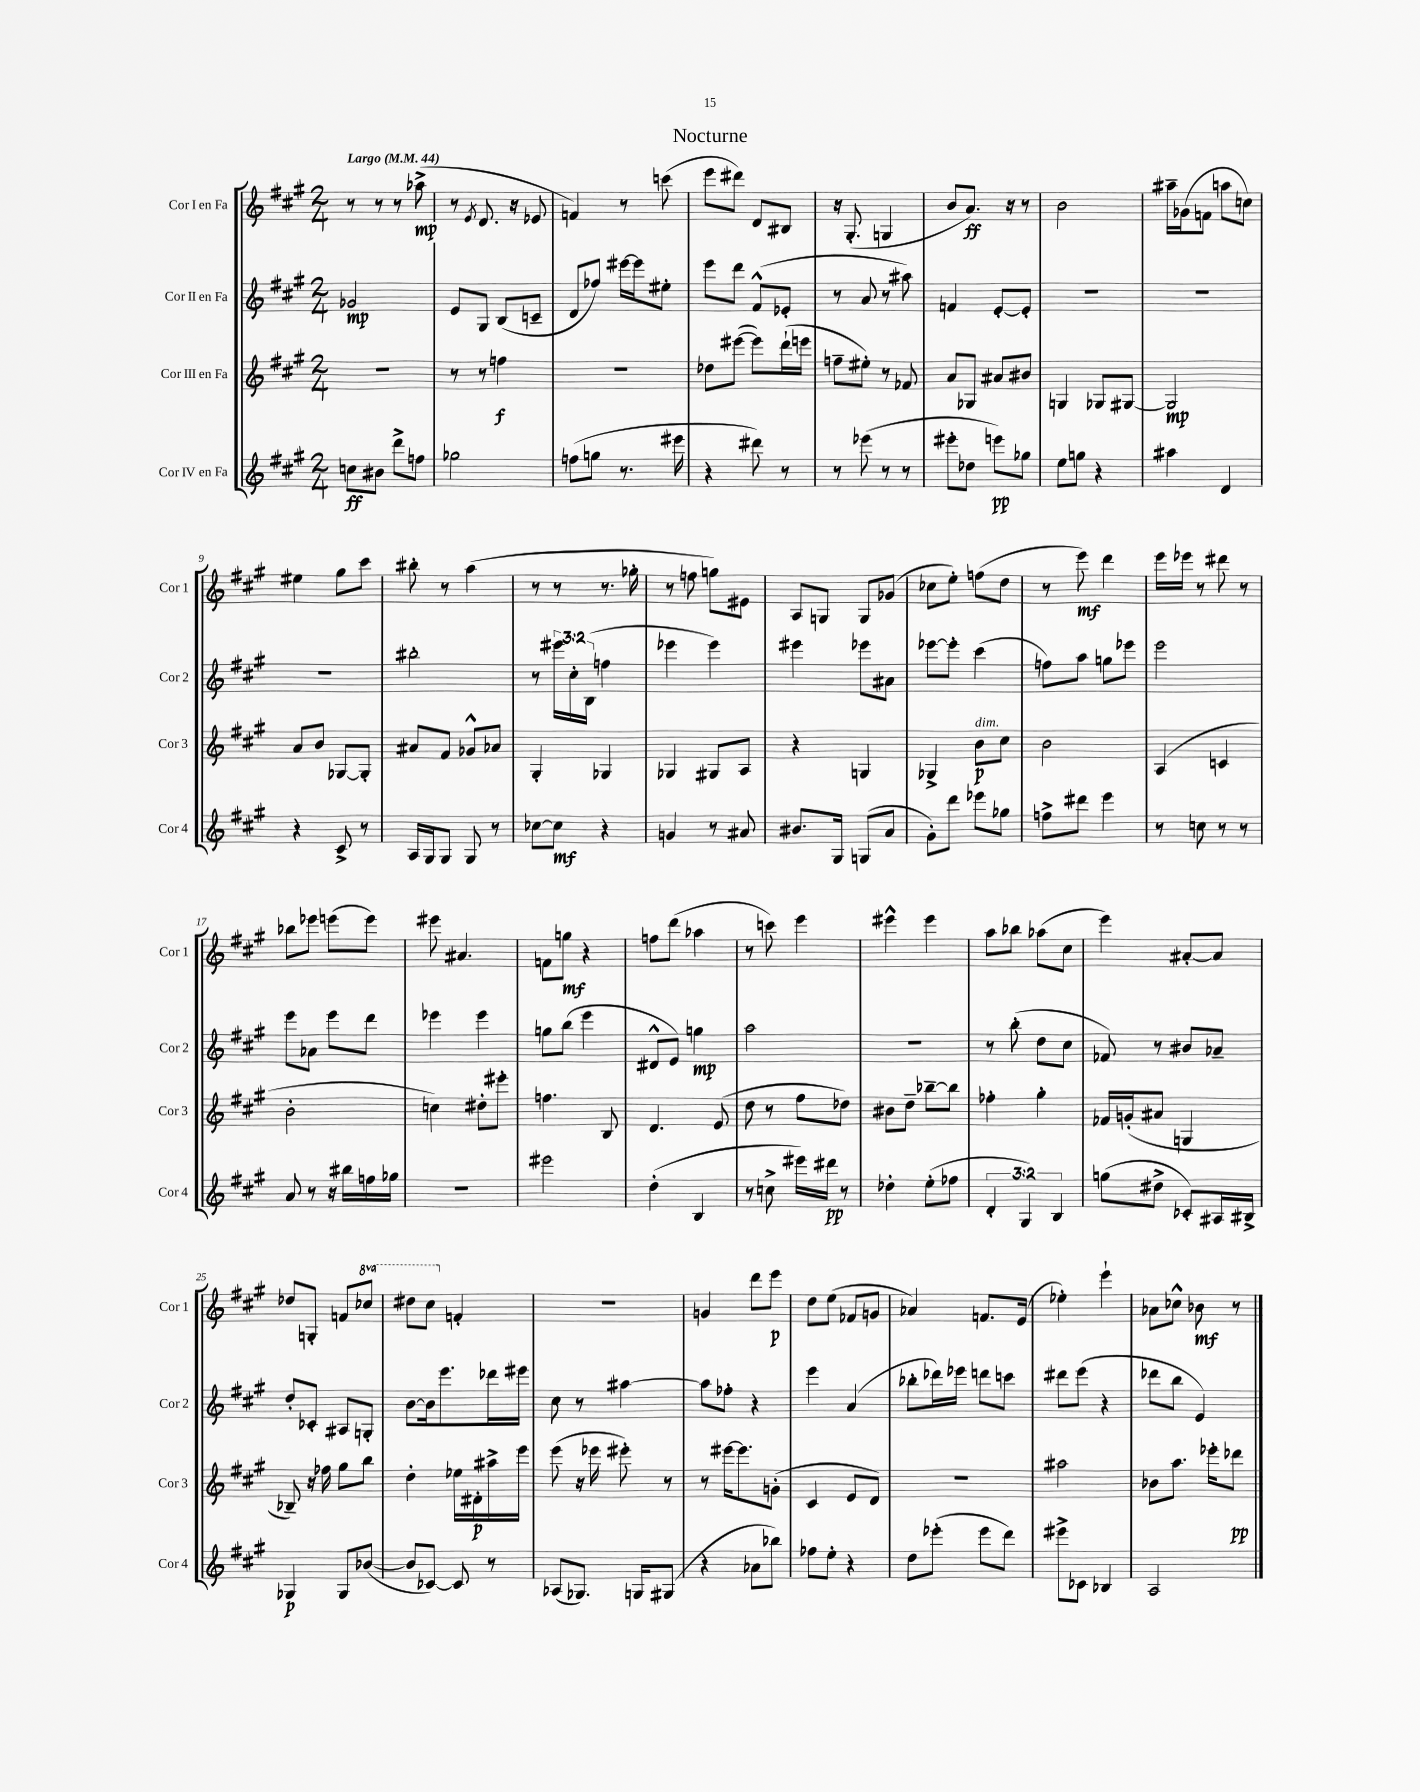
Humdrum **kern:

**kern	**kern	**kern	**kern
*staff4	*staff3	*staff2	*staff1
*clefG2	*clefG2	*clefG2	*clefG2
*k[f#c#g#]	*k[f#c#g#]	*k[f#c#g#]	*k[f#c#g#]
*M2/4	*M2/4	*M2/4	*M2/4
*MM44	*MM44	*MM44	*MM44
8cc	2r	2g-	8r
8b#	.	.	8r
8ddd^	.	.	8r
8ff	.	.	(8aa-^
=	=	=	=
2gg-	8r	8e	8r
.	.	.	8qe
.	8r	8G#	8.d
.	4ff	(8B	.
.	.	.	16r
.	.	8c~	8e-
=	=	=	=
(8ff	2r	8d	4f)
8gg	.	8ff-)	.
8.r	.	[16eee#	8r
.	.	16eee#]	.
.	.	8ee#'	(8ccc
16eee#	.	.	.
=	=	=	=
4r	8dd-	8eee	8eee
.	([8eee#	8ddd	8ddd#)
8ddd#)	8eee#])	(8f#^^	8d
8r	(16ddd`	8e-'	8B#
.	16eee	.	.
=	=	=	=
8r	8ff~	8r	16r
.	.	.	(8.G#'
(8eee-	8ee#')	8a	.
8r	8r	8r	4G
8r	8f-	8aa#)	.
=	=	=	=
8eee#'	8a	4f	8b
8dd-	8G-	.	8.a)
8eee)	8a#	[8e'	.
.	.	.	16r
8gg-	8b#	8e']	8r
=	=	=	=
8ee	4G	2r	2b
8gg	.	.	.
4r	8G-	.	.
.	[8G#	.	.
=	=	=	=
4aa#	2G#]	2r	16aa#~
.	.	.	(16g-
.	.	.	8f
4d	.	.	8aa
.	.	.	8cc)
=	=	=	=
4r	8a	2r	4ee#
.	8b	.	.
8c#^	[8G-	.	8gg#
8r	8G-']	.	8ccc#
=	=	=	=
16A	8a#	2bb#'	8bb#'
16G#	.	.	.
8G#	8f#	.	8r
8G#	8g-^^	.	(4aa
8r	8a-	.	.
=	=	=	=
[8cc-	4G#'	8r	8r
8cc-]	.	24eee#	8r
.	.	24cc#'	.
.	.	(24B	.
4r	4G-	4ff	8.r
.	.	.	16gg-'
=	=	=	=
4g	4G-	4eee-	8r
.	.	.	8ff
8r	8G#	4eee-)	8gg)
8a#	8A	.	8e#
=	=	=	=
8.b#	4r	4eee#	8A
.	.	.	8G
16G#	.	.	.
(8G	4G	8eee-	8G
8a	.	8a#	(8g-
=	=	=	=
8g#')	4G-^	[8eee-	8cc-
8ddd	.	8eee-']	8ee')
8eee-	8b	(4ccc#	(8ff
8gg-	8cc#	.	8dd
=	=	=	=
8ff^	2b	8ff)	8r
8ddd#	.	8aa	8eee)
4eee	.	8gg	4ddd
.	.	8eee-	.
=	=	=	=
8r	(4A	2eee	16eee
.	.	.	16eee-
8cc	.	.	8r
8r	4c	.	8ddd#
8r	.	.	8r
=	=	=	=
8a	2b'	8eee	8bb-
8r	.	8a-	8eee-
16r	.	8eee	(8eee
16bb#	.	.	.
16ff	.	8ddd	8eee)
16gg-	.	.	.
=	=	=	=
2r	4cc)	4eee-	8eee#
.	.	.	4.a#
.	8dd#'	4eee-	.
.	8eee#'	.	.
=	=	=	=
2eee#	4.ff	8gg	8f
.	.	(8bb	8gg
.	.	4eee	4r
.	8B	.	.
=	=	=	=
(4dd'	4.d	8d#^^	8ff
.	.	8e)	(8ddd
4B	.	4gg	4aa-
.	(8e	.	.
=	=	=	=
8r	8dd	2aa	8r
8cc^	8r	.	8ccc)
16eee#)	8ff#	.	4eee
16ddd#	.	.	.
8r	8dd-)	.	.
=	=	=	=
4dd-'	8b#	2r	4eee#^^
.	8dd~	.	.
(8ee'	[8bb-~	.	4eee#
8ff-	8bb-]	.	.
=	=	=	=
6d'	4ff-'	8r	8aa
.	.	(8bb'	8bb-
6G#)	.	.	.
.	4gg#'	8dd	(8aa-
6B	.	.	.
.	.	8cc#	8cc#
=	=	=	=
(8gg	16f-	8f-)	4eee)
.	(16g'	.	.
8dd#^	8a#	8r	.
8c-')	4G	8b#	[8a#'
16A#	.	8a-~	8a#]
16B#^	.	.	.
=	=	=	=
4G-	8B-~)	8dd'	8dd-
.	16r	8c-'	8G'
.	16ff-	.	.
8G-	8gg#	8A#	8f
([8b-	8bb	8G'	8ccc-
=	=	=	=
8b-]	4dd'	[8b	8ddd#
[8c-)	.	16b]	8ccc#
.	.	8.eee	.
8c-]	16ee-	.	4f'
.	16d#'	.	.
8r	16aa#^	16ddd-	.
.	16eee	16eee#	.
=	=	=	=
(8A-	(8eee	8cc#	2r
8.G-)	16r	8r	.
.	16eee-	.	.
.	8eee#')	[4aa#	.
16G	.	.	.
(8G#	8r	.	.
=	=	=	=
4r	8r	8aa#]	4g
.	[16eee#	8ff-'	.
.	8.eee#]	.	.
8a-	.	4r	8ddd
8bb-)	(8g'	.	8eee
=	=	=	=
8ff-	4c#	4eee	8dd
8ee'	.	.	(8ee
4r	8e	(4a	8f-
.	8d)	.	8g
=	=	=	=
8dd	2r	8bb-'	4a-)
(8eee-'	.	16ddd-)	.
.	.	16eee-	.
8eee-	.	8ddd	8.f
8ddd)	.	8ccc	.
.	.	.	(16e
=	=	=	=
8eee#^	2aa#	8ddd#	4ee-')
8c-	.	(8eee	.
4B-	.	4r	4eee`
=	=	=	=
2A	8b-	8ddd-	8a-
.	8.aa	8bb	8cc-^^
.	.	4e)	8b-
.	16eee-'	.	.
.	8ddd-	.	8r
==	==	==	==
*-	*-	*-	*-
